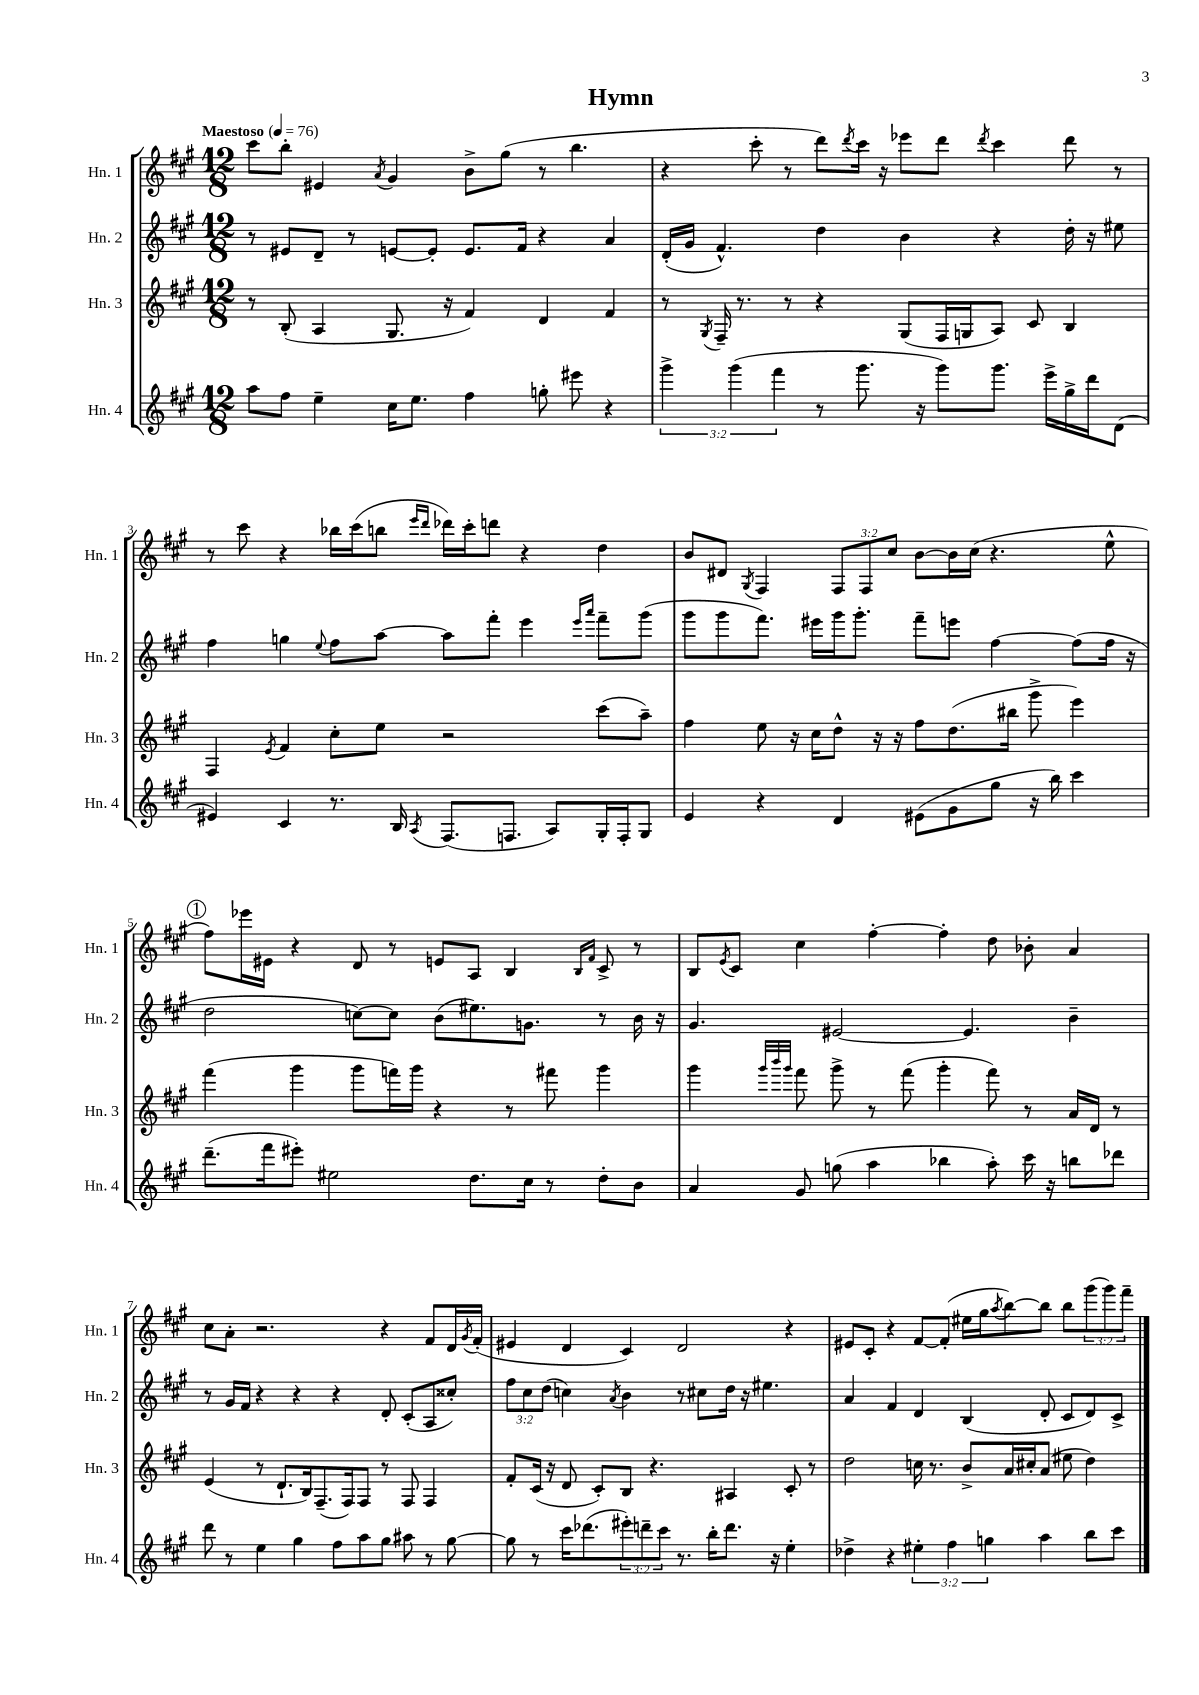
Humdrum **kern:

**kern	**kern	**kern	**kern
*staff4	*staff3	*staff2	*staff1
*clefG2	*clefG2	*clefG2	*clefG2
*k[f#c#g#]	*k[f#c#g#]	*k[f#c#g#]	*k[f#c#g#]
*M12/8	*M12/8	*M12/8	*M12/8
*MM76	*MM76	*MM76	*MM76
8aa	8r	8r	8ccc#
8ff#	(8B'	8e#	8bb'
4ee~	4A	8d~	4e#
.	.	8r	.
.	.	.	8qa
16cc#	8.G#	[8e	4g#
8.ee	.	.	.
.	.	8e']	.
.	16r	.	.
4ff#	4f#)	8.e	8b^
.	.	.	(8gg#
.	.	16f#	.
8gg'	4d	4r	8r
8eee#	.	.	4.bb
4r	4f#	4a	.
=	=	=	=
6ggg#^	8r	(16d'	4r
.	.	16g#	.
.	8qG#	.	.
.	16F#~	4.f#^^)	.
(6ggg#	.	.	.
.	8.r	.	.
.	.	.	8ccc#'
6fff#	.	.	.
.	8r	.	8r
8r	4r	4dd	8ddd)
.	.	.	8qddd
8.ggg#	.	.	16ccc#
.	.	.	16r
.	(8G#	4b	8eee-
16r	.	.	.
8ggg#)	16F#	.	8ddd
.	16G	.	.
.	.	.	8qddd
8.ggg#	8A)	4r	4ccc#
.	8c#	.	.
16eee^	.	.	.
16gg#^	4B	16dd'	8ddd
16ddd	.	16r	.
(8d	.	8ee#	8r
=	=	=	=
4e#)	4F#	4ff#	8r
.	.	.	8ccc#
.	8qe	.	.
4c#	4f#	4gg	4r
.	.	8qqee	.
8.r	8cc#'	8ff#	16bb-
.	.	.	(16ccc#
.	8ee	[8aa	8bb
16B	.	.	.
.	.	.	16qqeee
8qA	.	.	16qqddd
(8.F#	2r	8aa]	16ddd-)
.	.	.	16ccc#'
.	.	8fff#'	8ddd
8.F	.	.	.
.	.	4eee	4r
8A)	.	.	.
.	.	16qqeee	.
.	.	16qqaaa	.
16G#'	(8ccc#	8fff#~	4dd
16F'	.	.	.
8G#	8aa~)	(8ggg#	.
=	=	=	=
4e	4ff#	8ggg#	8b
.	.	8ggg#	8d#
.	.	.	8qG#
4r	8ee	8.fff#)	4F#
.	16r	.	.
.	16cc#	16eee#	.
4d	8dd^^	16ggg#	12F#
.	.	8.ggg#'	.
.	.	.	12F#
.	16r	.	.
.	.	.	12cc#
.	16r	.	.
(8e#	8ff#	8fff#~	[8b
8g#	(8.dd	8eee	16b]
.	.	.	(16cc#
8gg#	.	[4ff#	4.r
.	16bb#	.	.
16r	8ggg#^	.	.
16bb)	.	.	.
4ccc#	4eee)	(8ff#]	.
.	.	16ff#	8ee^^
.	.	16r	.
=	=	=	=
(8.ddd~	(4fff#	2dd	8ff#)
.	.	.	16eee-
16fff#	.	.	16e#
8eee#')	4ggg#	.	4r
2ee#	.	.	.
.	8ggg#	[8cc)	8d
.	16fff)	8cc]	8r
.	16ggg#	.	.
.	4r	(8b	8e
8.dd	.	8.ee#)	8A
.	8r	.	4B
16cc#	.	8.g	.
8r	8fff#	.	.
.	.	.	16qqB
.	.	.	16qqf#
8dd'	4ggg#	8r	8c#^
8b	.	16b	8r
.	.	16r	.
=	=	=	=
4a	4ggg#	4.g#	8B
.	.	.	8qe
.	.	.	8c#
.	32qqggg#	.	.
.	32qqbbb	.	.
.	32qqggg#	.	.
8g#	8fff#	.	4cc#
(8gg	8ggg#^	[2e#	.
4aa	8r	.	[4ff#'
.	(8fff#	.	.
4bb-	4ggg#'	.	4ff#']
.	.	4.e#]	.
8aa')	8fff#)	.	8dd
16ccc#	8r	.	8b-'
16r	.	.	.
8bb	16a	4b~	4a
.	16d	.	.
8ddd-	8r	.	.
=	=	=	=
8ddd	(4e	8r	8cc#
8r	.	16g#	8a'
.	.	16f#	.
4ee	8r	4r	2.r
.	8.d`	.	.
4gg#	.	4r	.
.	16B)	.	.
.	(8.F#~	.	.
8ff#	.	4r	.
.	16F#)	.	.
8aa	8F#	.	.
8gg#	8r	8d'	4r
8aa#	8F#	(8c#'	.
8r	4F#	8A	8f#
[8gg#	.	8cc##')	16d
.	.	.	8qg#
.	.	.	(16f#'
=	=	=	=
8gg#]	8f#'	12ff#	4e#
.	.	12cc#	.
8r	(16c#	.	.
.	.	(12dd	.
.	16r	.	.
16ccc#	8d	4cc)	4d
(8.ddd-	.	.	.
.	8c#')	.	.
.	.	8qa	.
12eee#')	8B	4b	4c#)
12ddd~	.	.	.
.	4.r	.	.
12ccc#	.	.	.
8.r	.	8r	2d
.	.	8cc#	.
16bb'	.	.	.
8.ddd	4A#	16dd	.
.	.	16r	.
.	.	4.ee#	.
16r	.	.	.
4ee'	8c#'	.	4r
.	8r	.	.
=	=	=	=
4dd-^	2dd	4a	8e#
.	.	.	8c#'
4r	.	4f#	4r
6ee#'	16cc	4d	[8f#
.	8.r	.	.
.	.	.	(8f#']
6ff#	.	.	.
.	8b^	(4B	16ee#
.	.	.	16gg#
6gg	.	.	.
.	.	.	8qaa
.	16a	.	[8bb)
.	16cc#'	.	.
4aa	(8a	8d'	8bb]
.	8ee#	8c#	8bb
8bb	4dd)	8d)	(12ggg#
.	.	.	12ggg#)
8ccc#	.	8c#^	.
.	.	.	12fff#~
==	==	==	==
*-	*-	*-	*-
